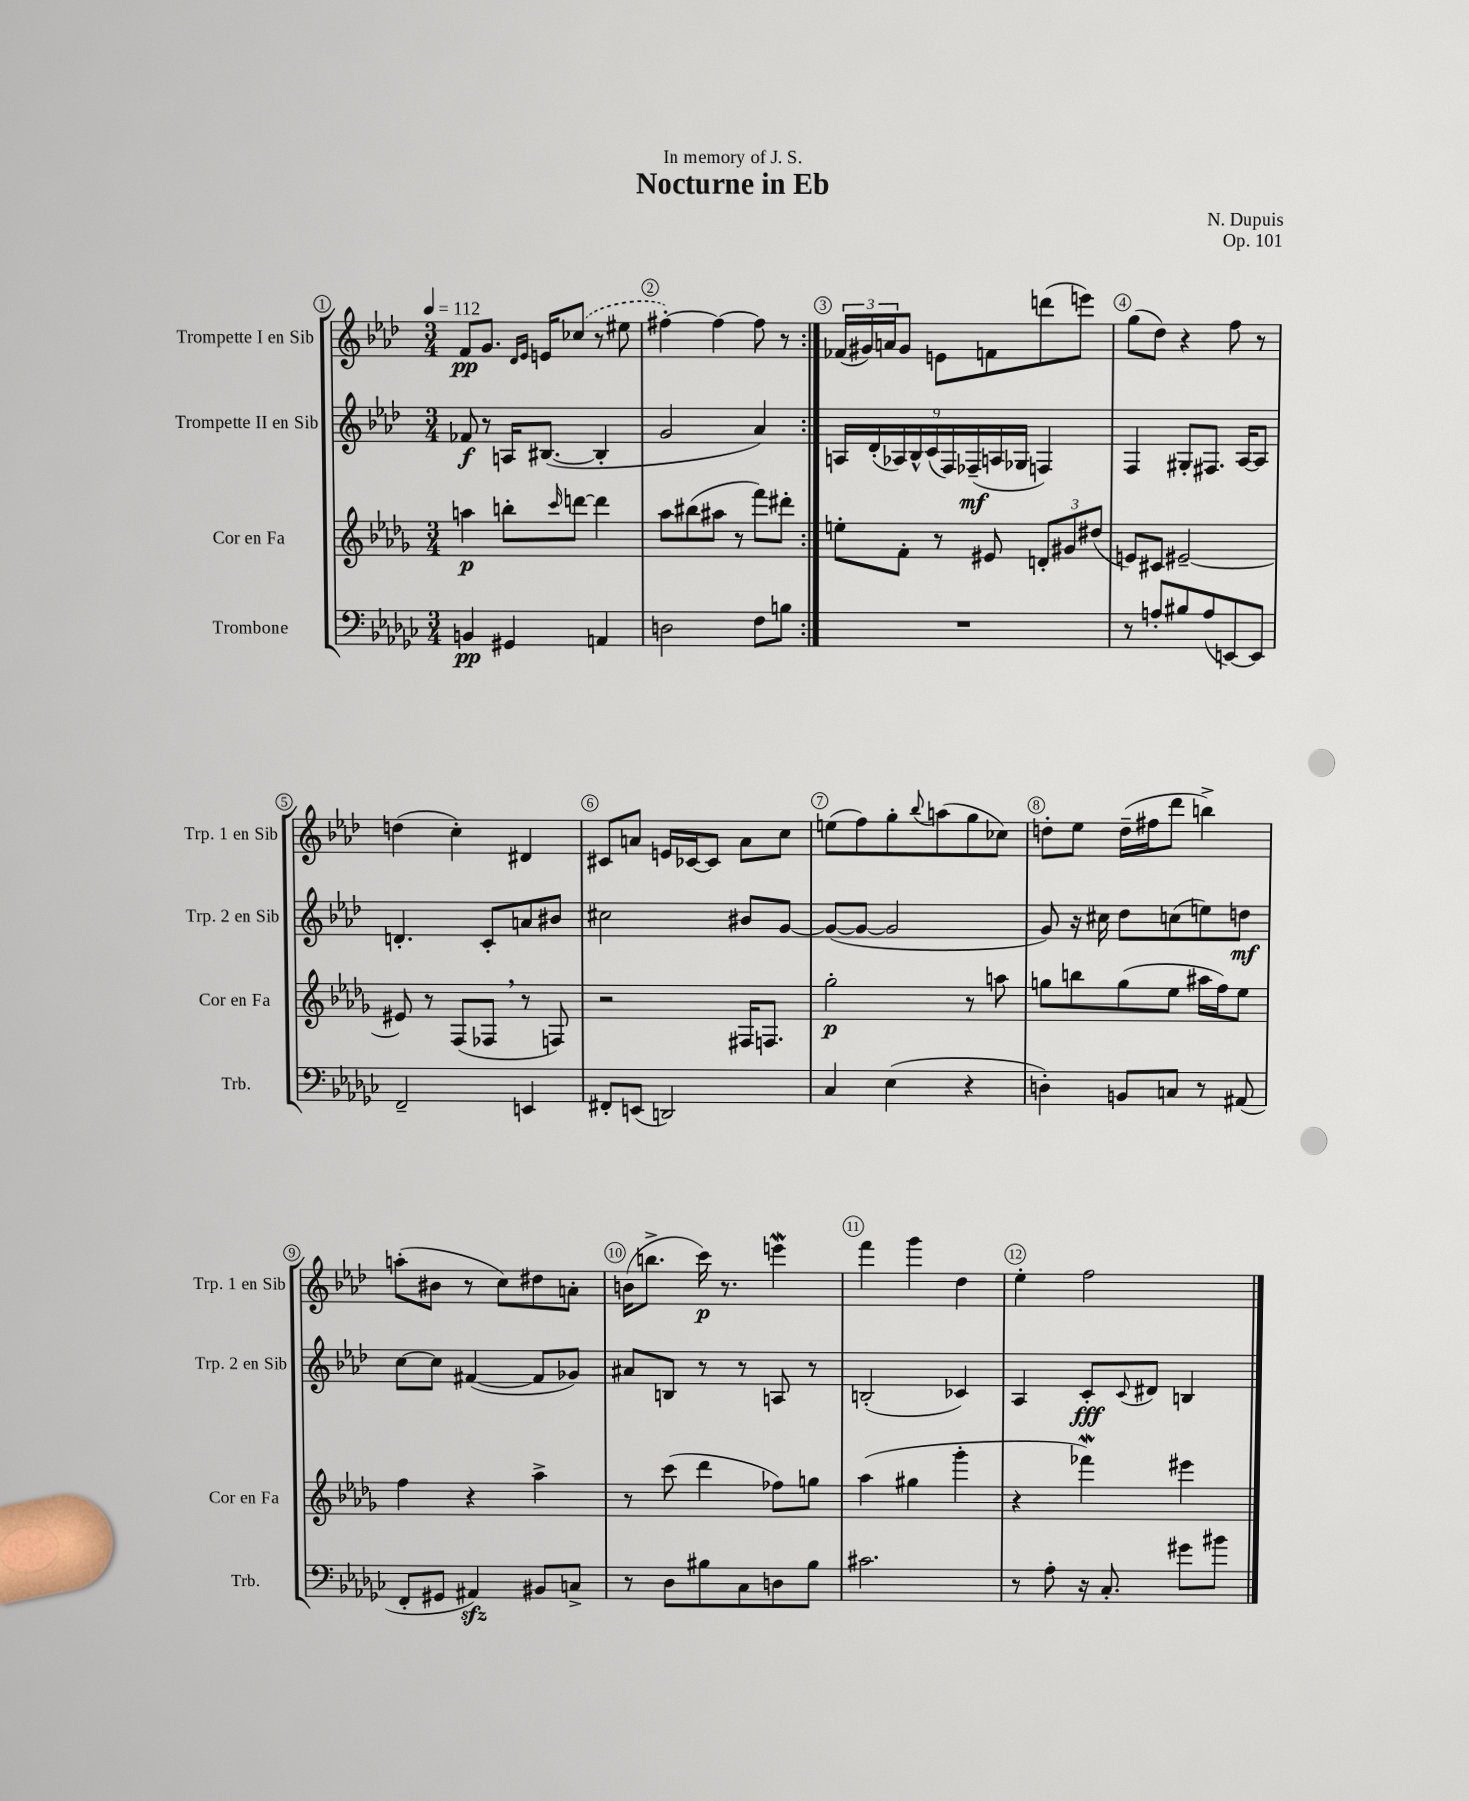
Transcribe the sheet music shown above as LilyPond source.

\header { title = "Nocturne in Eb" composer = "N. Dupuis" dedication = "In memory of J. S." opus = "Op. 101" }
<<
\new StaffGroup <<
\new Staff = "s0" \with { instrumentName = "Trompette I en Sib" shortInstrumentName = "Trp. 1 en Sib" } {
    \clef treble \key aes \major \numericTimeSignature \time 3/4 \tempo 4 = 112
    \repeat volta 2 { f'8\pp g'8. \grace { des'16 ees'16 } e'16 \once \slurDashed ces''8( r8 eis''8 |
    fis''4~-.) fis''4~ fis''8 r8 | }
    \tuplet 3/2 { fes'16( gis'16) a'16 } gis'8 e'8 f'8 d'''8( e'''8) |
    g''8( des''8) r4 f''8 r8 |
    d''4( c''4-.) dis'4 |
    cis'8 a'8 e'16 ces'16~ ces'8 a'8 c''8 |
    e''8( f''8) g''8-. \appoggiatura { bes''8 } a''8( g''8 ces''8) |
    d''8-. ees''8 d''16--( fis''16 des'''8 b''4->) |
    a''8-.( bis'8 r8 c''8) dis''8 a'8-. |
    b'16( b''8.-> c'''16\p) r8. e'''4\mordent |
    f'''4 g'''4 des''4 |
    ees''4-. f''2 \bar "|." |
}
\new Staff = "s1" \with { instrumentName = "Trompette II en Sib" shortInstrumentName = "Trp. 2 en Sib" } {
    \clef treble \key aes \major \numericTimeSignature \time 3/4
    \repeat volta 2 { fes'8\f r8 a16 bis8.~( bis4-. |
    g'2 aes'4) | }
    \tuplet 9/8 { a16 des'16-.( aes16) bes16-^ c'16( f16) fes16--\mf( a16 ges16 } f4) |
    f4 gis8-. fis8. aes16~ aes8 |
    d'4.-. c'8-. a'8 bis'8 |
    cis''2 bis'8 g'8~ |
    g'8~( g'8~ g'2 |
    g'8) r16 cis''16 des''8 c''8( e''8) d''8\mf |
    c''8~ c''8 fis'4~( fis'8 ges'8) |
    ais'8 b8 r8 r8 a8 r8 |
    b2-.( ces'4) |
    aes4 c'8-.\fff \appoggiatura { c'8 } dis'8 b4 \bar "|." |
}
\new Staff = "s2" \with { instrumentName = "Cor en Fa" shortInstrumentName = "Cor en Fa" } {
    \clef treble \key des \major \numericTimeSignature \time 3/4
    \repeat volta 2 { a''4\p b''8-. \grace { c'''16 } d'''8~ d'''4 |
    aes''8 bis''8( ais''8 r8 f'''8) dis'''8-. | }
    e''8-. f'8-. r8 eis'8 \tuplet 3/2 { d'8-. gis'8 dis''8( } |
    e'8) cis'8 eis'2~-- |
    eis'8 r8 f8( fes8 \breathe r8 f8) |
    r2 fis16 f8. |
    ges''2-.\p r8 a''8 |
    g''8 b''8 g''8( ees''8 ais''16 f''16) ees''8 |
    f''4 r4 aes''4-> |
    r8 c'''8( des'''4 fes''8) g''8 |
    aes''4( gis''4 ges'''4-. |
    r4 fes'''4\mordent) eis'''4 \bar "|." |
}
\new Staff = "s3" \with { instrumentName = "Trombone" shortInstrumentName = "Trb." } {
    \clef bass \key ges \major \numericTimeSignature \time 3/4
    \repeat volta 2 { b,4\pp gis,4 a,4 |
    d2 f8 b8 | }
    R2. |
    r8 a8-. bis8 a8( e,8~) e,8 |
    f,2-- e,4 |
    fis,8-. e,8( d,2) |
    ces4 ees4( r4 |
    d4-.) b,8 c8 r8 ais,8( |
    f,8-. gis,8 ais,4\sfz) bis,8 c8-> |
    r8 des8 bis8 ces8 d8 bis8 |
    cis'2. |
    r8 aes8-. r16 ces8.-. gis'8 bis'8 \bar "|." |
}
>>
>>
\layout { \context { \Score \override BarNumber.break-visibility = ##(#f #t #t) barNumberVisibility = #all-bar-numbers-visible \override BarNumber.stencil = #(make-stencil-circler 0.1 0.3 ly:text-interface::print) } }
